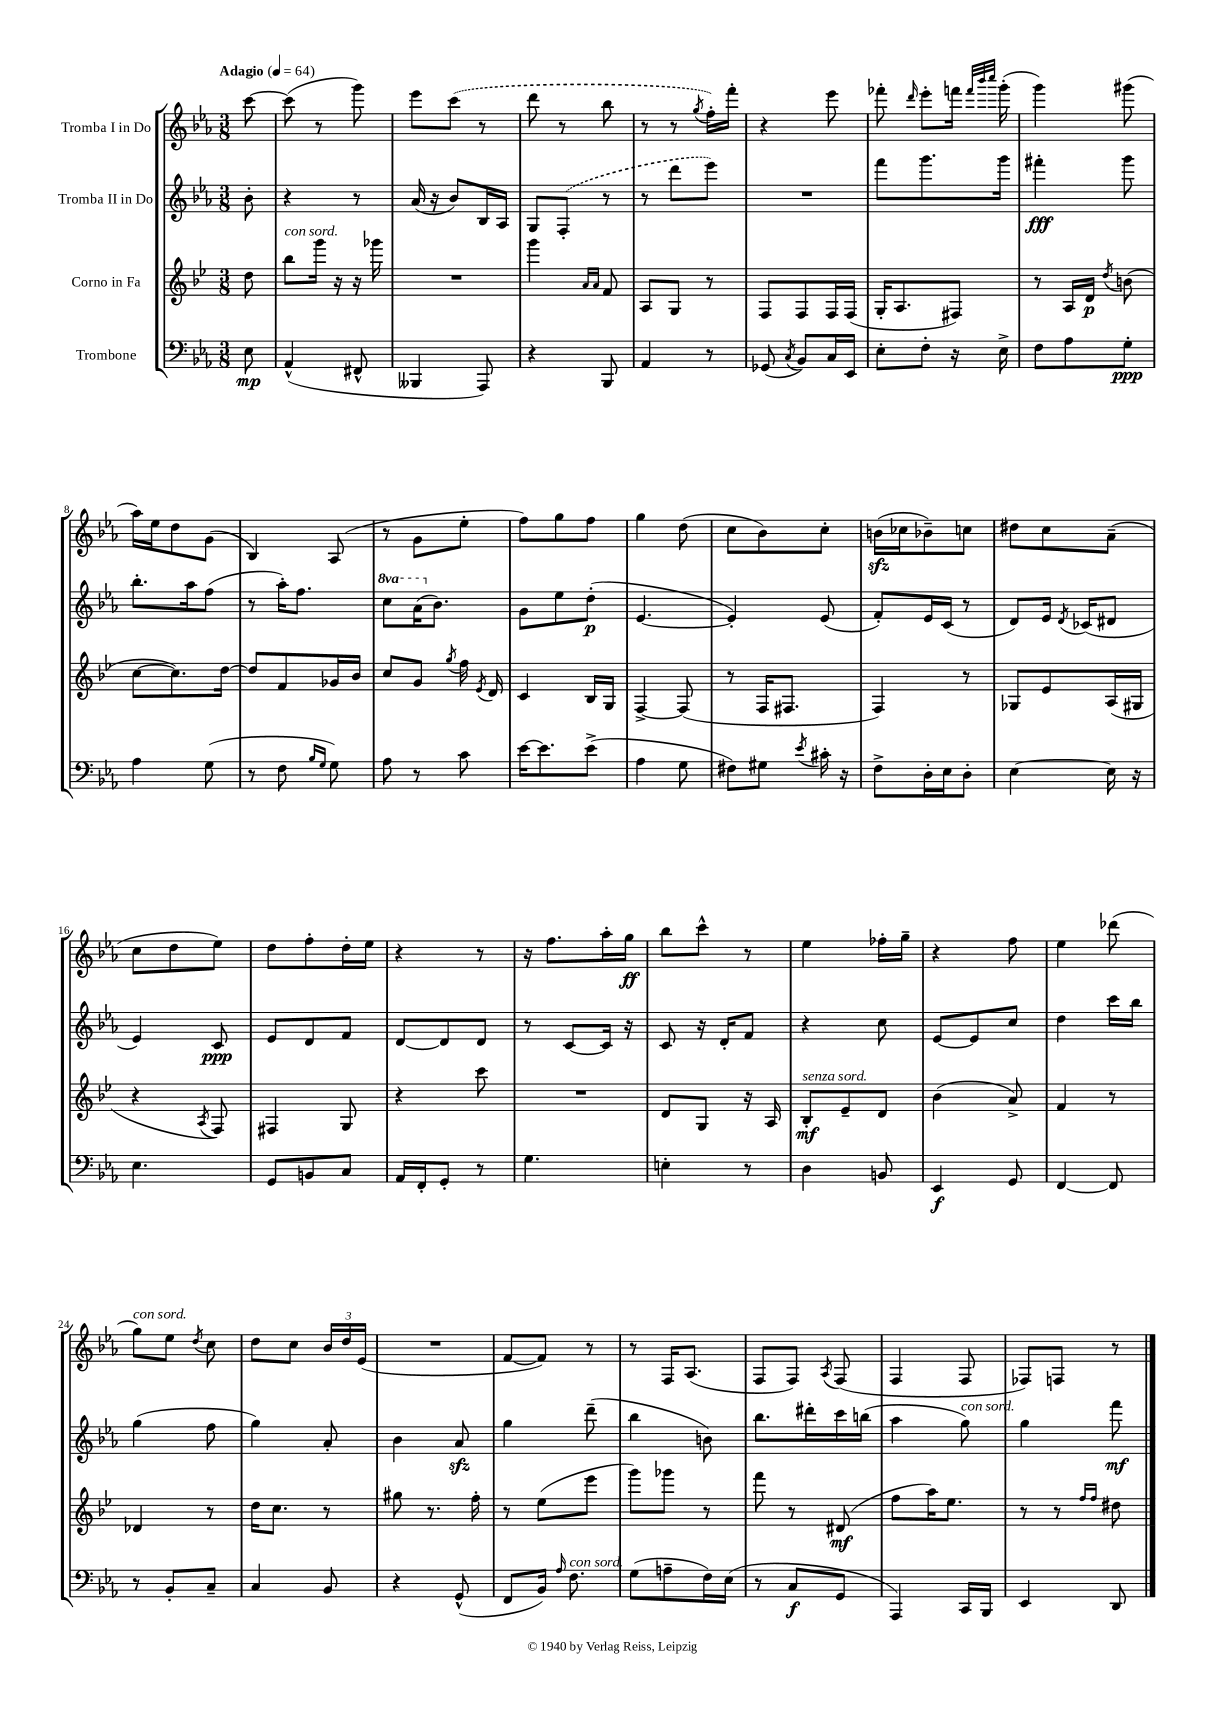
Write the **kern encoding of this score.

**kern	**kern	**kern	**kern
*staff4	*staff3	*staff2	*staff1
*clefF4	*clefG2	*clefG2	*clefG2
*k[b-e-a-]	*k[b-e-]	*k[b-e-a-]	*k[b-e-a-]
*M3/8	*M3/8	*M3/8	*M3/8
*MM64	*MM64	*MM64	*MM64
8E-\	8dd\	8b-'\	[8ccc\
=	=	=	=
(4AA-^^/	8bb-\L	4r	(8ccc\]
.	16ggg\Jk	.	8r
.	16r	.	.
8FF#^^/	16r	8r	8ggg\)
.	16ggg-\	.	.
=	=	=	=
4BBB--/	4.r	(16a-/	8eee-\L
.	.	16r	.
.	.	8b-/L)	(8ccc\J
8AAA-/)	.	16B-/L	8r
.	.	16A-/JJ	.
=	=	=	=
4r	4ggg\	8G/L	8ddd\
.	.	(8F'/J	8r
.	16qqa/LL	.	.
.	16qqa/JJ	.	.
8BBB-/	8f/	8r	8bb-\
=	=	=	=
4AA-/	8A/L	8r	8r
.	8G/J	8ddd\L	8r
.	.	.	8qgg/
8r	8r	8eee-\J)	16ff'\LL)
.	.	.	16fff'\JJ
=	=	=	=
(8GG-/	8F/L	4.r	4r
8qC/	.	.	.
8BB-/L)	8F/	.	.
16C/L	16F/L	.	8eee-\
16EE-/JJ	(16F/JJ	.	.
=	=	=	=
8E-'\L	16G'/LK	8fff\L	8fff-'\
.	8.A/	.	.
.	.	.	16qqddd/
8F'\J	.	8.ggg\	8eee-'\L
16r	8F#/J)	.	16fff\Jk
.	.	.	32qqfff/LLL
.	.	.	32qqbbb-/
.	.	.	32qqcccc/JJJ
16E-^\	.	16ggg\Jk	(16ggg'\
=	=	=	=
8F\L	8r	4fff#'\	4ggg\)
8A-\	16A/LL	.	.
.	16d/JJ	.	.
.	8qdd/	.	.
8G'\J	(8b\	8ggg\	(8ggg#\
=	=	=	=
4A-\	[8cc\L	8.bb-'\L	16aa-\LL)
.	.	.	16ee-\J
.	8.cc\])	.	8dd\
.	.	16aa-\k	.
(8G\	.	(8ff\J	(8g\J
.	[16dd\Jk	.	.
=	=	=	=
8r	8dd/]L	8r	4B-/)
8F\	8f/	16aa-'\LK)	.
.	.	8.ff\J	.
16qqB-/LL	.	.	.
16qqG/JJ	.	.	.
8G\)	16g-/L	.	(8A-/
.	16b-/JJ	.	.
=	=	=	=
8A-\	8cc/L	8ccc\L	8r
8r	8g/J	(16aa-\K	8g\L
.	.	8.b-\J)	.
.	8qgg/	.	.
8c\	16ff\	.	8ee-'\J
.	8qe-/	.	.
.	16d/	.	.
=	=	=	=
[16e-\LK	4c/	8g\L	8ff\L)
8.e-\]	.	.	.
.	.	8ee-\	8gg\
(8e-^\J	16B-/LL	(8dd'\J	8ff\J
.	16G/JJ	.	.
=	=	=	=
4A-\	[4F^/	[4.e-/	4gg\
8G\	(8F/]	.	(8dd\
=	=	=	=
8F#\L)	8r	4e-'/])	8cc\L
8G#\J	16F/LK	.	8b-\)
.	8.F#/J	.	.
8qe-/	.	.	.
16c#'\	.	(8e-/	8cc'\J
16r	.	.	.
=	=	=	=
8F^\L	4F/)	8f'/L)	(16b\LL
.	.	.	16cc-\J
16D'\L	.	16e-/L	8b-~\)
16E-\J	.	(16c/JJ	.
8D'\J	8r	8r	8cc\J
=	=	=	=
[4E-\	8G-/L	8d/L)	8dd#\L
.	8e-/	16e-/Jk	8cc\
.	.	8qd/	.
.	.	(16c-/LK	.
16E-\]	(16A/L	8d#/J	(8a-~\J
16r	16G#/JJ	.	.
=	=	=	=
4.E-\	4r	4e-/)	8cc\L
.	.	.	8dd\
.	8qA/	.	.
.	8F/)	8c/	8ee-\J)
=	=	=	=
8GG/L	4F#/	8e-/L	8dd\L
8BB/	.	8d/	8ff'\
8C/J	8G/	8f/J	16dd'\L
.	.	.	16ee-\JJ
=	=	=	=
16AA-/LL	4r	[8d/L	4r
16FF'/J	.	.	.
8GG'/J	.	8d/]	.
8r	8ccc\	8d/J	8r
=	=	=	=
4.G\	4.r	8r	16r
.	.	.	8.ff\L
.	.	[8c/L	.
.	.	16c/]Jk	16aa-'\L
.	.	16r	16gg\JJ
=	=	=	=
4E'\	8d/L	8c/	8bb-\L
.	8G/J	16r	8ccc^^\J
.	.	16d'/LK	.
8r	16r	8f/J	8r
.	16A/	.	.
=	=	=	=
4D\	8B-'/L	4r	4ee-\
.	8e-~/	.	.
8BB/	8d/J	8cc\	16ff-'\LL
.	.	.	16gg~\JJ
=	=	=	=
4EE-/	(4b-\	[8e-/L	4r
.	.	8e-/]	.
8GG/	8a^/)	8cc/J	8ff\
=	=	=	=
[4FF/	4f/	4dd\	4ee-\
8FF/]	8r	16ccc\LL	(8ddd-\
.	.	16bb-\JJ	.
=	=	=	=
8r	4d-/	(4gg\	8gg\L)
8BB-'/L	.	.	8ee-\J
.	.	.	8qdd/
8C~/J	8r	8ff\	8cc\
=	=	=	=
4C/	16dd\LK	4gg\)	8dd\L
.	8.cc\J	.	.
.	.	.	8cc\J
8BB-/	8r	8a-'/	24b-/LL
.	.	.	24dd/
.	.	.	(24e-/JJ
=	=	=	=
4r	8gg#\	4b-\	4.r
.	8.r	.	.
(8GG^^/	.	8a-/	.
.	16ff'\	.	.
=	=	=	=
8FF/L	8r	4gg\	[8f/L
16BB-/Jk)	(8ee-\L	.	8f/]J)
16qqA-/	.	.	.
8.F\	.	.	.
.	8eee-\J	(8ddd~\	8r
=	=	=	=
(8G\L	8ggg\L)	4bb-\	8r
8A~\	8ggg-\J	.	16F/LK
.	.	.	(8.A-/J
16F\L)	8r	8b\)	.
(16E-\JJ	.	.	.
=	=	=	=
8r	8fff\	8.bb-\L	8F/L
8C/L	8r	.	8F/J)
.	.	16ddd#'\L	.
.	.	.	8qA-/
8GG/J	(8d#/	16ccc\	(8F/
.	.	(16bb\JJ	.
=	=	=	=
4AAA-/)	8ff\L	4aa-\	4F/
.	16aa\K)	.	.
.	8.ee-\J	.	.
16CC/LL	.	8gg\)	8F/
16BBB-/JJ	.	.	.
=	=	=	=
4EE-/	8r	4gg\	8F-/L)
.	8r	.	8F/J
.	16qqff/LL	.	.
.	16qqff/JJ	.	.
8DD/	8dd#\	8fff\	8r
==	==	==	==
*-	*-	*-	*-
